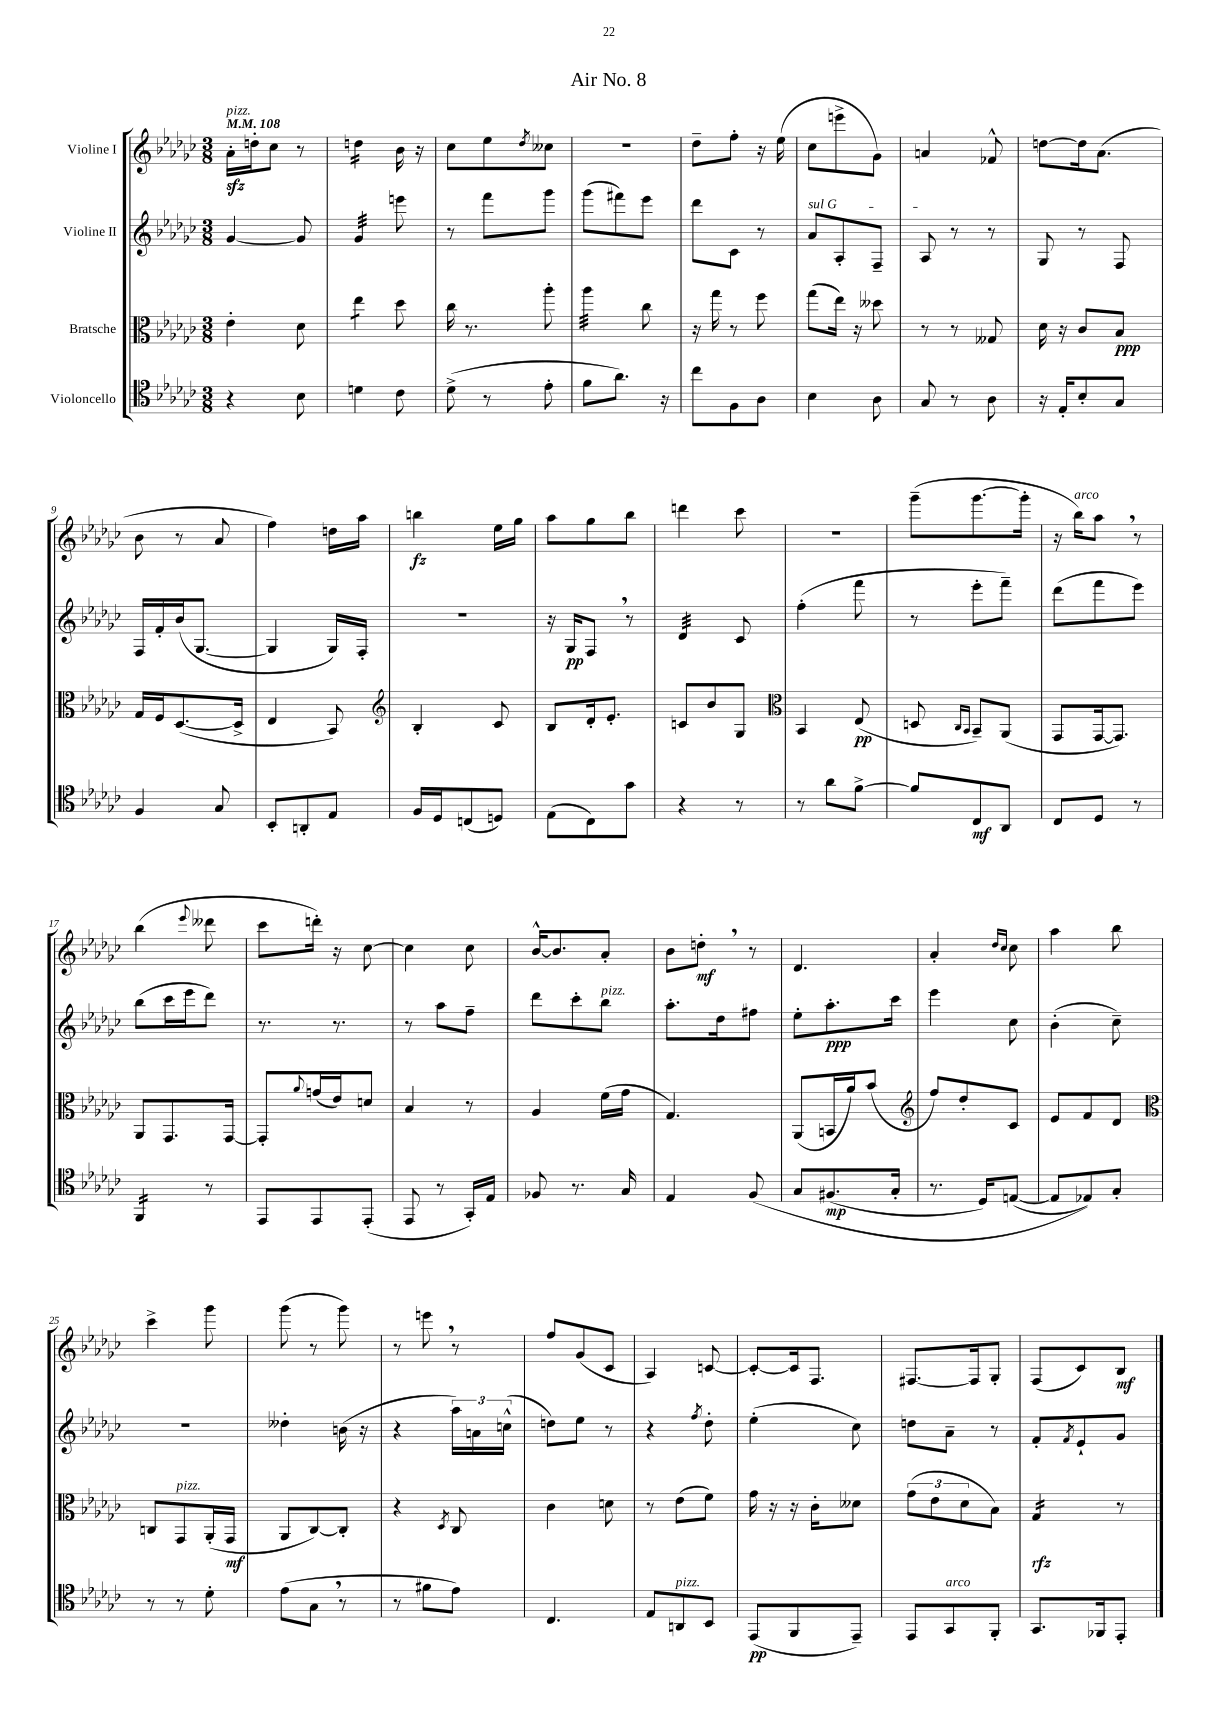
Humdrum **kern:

**kern	**kern	**kern	**kern
*staff4	*staff3	*staff2	*staff1
*clefC4	*clefC3	*clefG2	*clefG2
*k[b-e-a-d-g-c-]	*k[b-e-a-d-g-c-]	*k[b-e-a-d-g-c-]	*k[b-e-a-d-g-c-]
*M3/8	*M3/8	*M3/8	*M3/8
*MM108	*MM108	*MM108	*MM108
4r	4e-'	[4g-	16a-'
.	.	.	16dd'
.	.	.	8cc-
8B-	8d-	8g-]	8r
=	=	=	=
4d	4ee-	4g-	4dd
8c-	8dd-	8eee	16b-
.	.	.	16r
=	=	=	=
(8d-^	16cc-	8r	8cc-
.	8.r	.	.
8r	.	8fff	8ee-
.	.	.	8qdd-
8e-'	8aa-'	8ggg-	8cc--
=	=	=	=
8f	4aa-	(8ggg-	4.r
8.a-)	.	8fff#)	.
.	8cc-	8eee-	.
16r	.	.	.
=	=	=	=
8cc-	16r	8ddd-	8dd-~
.	16gg-	.	.
8F	8r	8c-	8ff'
8A-	8ff	8r	16r
.	.	.	(16ee-
=	=	=	=
4B-	(8gg-	8a-	8cc-
.	16ee-)	8A-'	8eee^
.	16r	.	.
8A-	8dd--	8F~	8g-)
=	=	=	=
8G-	8r	8A-	4a
8r	8r	8r	.
8A-	8G--	8r	8f-^^
=	=	=	=
16r	16d-	8G-	[8dd
16E-'	16r	.	.
8B-'	8c-	8r	16dd]
.	.	.	(8.a-
8G-	8B-	8F	.
=	=	=	=
4F	16G-	16F	8b-
.	16F	16f'	.
.	([8.D-	(16b-	8r
.	.	[8.G-	.
8G-	.	.	8a-
.	16D-^]	.	.
=	=	=	=
8BB-'	4E-	4G-]	4ff)
8AA'	.	.	.
8E-	8BB-)	16G-)	16dd
.	.	16F'	16aa-
=	=	=	=
*	*clefG2	*	*
16F	4B-'	4.r	4bb
16D-	.	.	.
(8C	.	.	.
8D)	8c-	.	16ee-
.	.	.	16gg-
=	=	=	=
(8E-	8B-	16r	8aa-
.	.	16G-	.
8C-)	16d-'	8F	8gg-
.	8.e-'	.	.
8g-	.	8r	8bb-
=	=	=	=
4r	8c	4d-	4ddd
.	8b-	.	.
8r	8G-	8c-	8ccc-
=	=	=	=
*	*clefC3	*	*
8r	4BB-	(4ff'	4.r
8a-	.	.	.
[8f^	(8E-	8fff	.
=	=	=	=
8f]	8D	8r	(8ggg-~
.	16qqC-	.	.
.	16qqBB-	.	.
8C-	8BB-~)	8eee-'	[8.ggg-
8AA-	(8AA-	8fff~)	.
.	.	.	16ggg-']
=	=	=	=
8C-	8GG-	(8ddd-	16r
.	.	.	16bb-)
8D-	[16GG-	8fff	8aa-
.	8.GG-])	.	.
8r	.	8eee-)	8r
=	=	=	=
4FF	8AA-	(8bb-	(4bb-
.	8.GG-	16ccc-	.
.	.	16eee-	.
.	.	.	8qqeee-
8r	.	8ddd-)	8ddd--
.	[16GG-	.	.
=	=	=	=
8EE-	8GG-']	8.r	8ccc-
.	8qqa-	.	.
8EE-	(16g	.	16ddd')
.	16e-)	8.r	16r
(8EE-'	8d	.	[8cc-
=	=	=	=
8EE-	4B-	8r	4cc-]
8r	.	8aa-	.
16GG-')	8r	8ff~	8cc-
16E-	.	.	.
=	=	=	=
8F-	4A-	8ddd-	[16b-^^
.	.	.	8.b-]
8.r	.	8ccc-'	.
.	(16f	8bb-	8a-'
16G-	16g-	.	.
=	=	=	=
4E-	4.G-)	8.aa-'	8b-
.	.	.	8dd'
.	.	16dd-	.
&(8F	.	8ff#	8r
=	=	=	=
8G-	(8AA-	8ee-'	4.d-
(8.F#	16BB	8.aa-'	.
.	16a-)	.	.
.	(8b-	.	.
16G-'	.	16ccc-	.
=	=	=	=
*	*clefG2	*	*
8.r	8ff)	4eee-	4a-'
.	8dd-'	.	.
16D-)	.	.	.
.	.	.	16qqdd-
.	.	.	16qqcc-
([8E	8c-	8cc-	8cc-
=	=	=	=
8E]	8e-	(4b-'	4aa-
8E-)&)	8f	.	.
8G-'	8d-	8cc-~)	8bb-
=	=	=	=
*	*clefC3	*	*
8r	8C	4.r	4ccc-^
8r	8GG-	.	.
8d-'	(16AA-'	.	8ggg-
.	16GG-	.	.
=	=	=	=
(8e-	8AA-	4dd--'	(8ggg-
8G-	[8C-)	.	8r
8r	8C-']	(16b	8ggg-)
.	.	16r	.
=	=	=	=
8r	4r	4r	8r
8f#	.	.	8eee
.	8qD-	.	.
8e-)	8C-	24aa-)	8r
.	.	24a	.
.	.	(24cc^^	.
=	=	=	=
4.C-	4c-	8dd)	8ff
.	.	8ee-	(8g-
.	8d	8r	8c-
=	=	=	=
8E-	8r	4r	4A-)
8AA	(8e-	.	.
.	.	8qff	.
8BB-	8f)	8dd-'	[8c
=	=	=	=
(8EE-	16g-	(4ee-'	8c'_
.	16r	.	.
8FF	16r	.	16c]
.	16c-'	.	8.F
8EE-~)	8d--	8cc-)	.
=	=	=	=
8EE-	(12g-	8dd	[8.F#
.	12e-	.	.
8GG-	.	8a-~	.
.	12d-	.	.
.	.	.	16F#]
8FF'	8B-)	8r	8G-'
=	=	=	=
8.GG-	4G-	8f'	(8F
.	.	8qf	.
.	.	8e-`	8c-)
16FF-	.	.	.
8EE-'	8r	8g-	8B-
==	==	==	==
*-	*-	*-	*-
